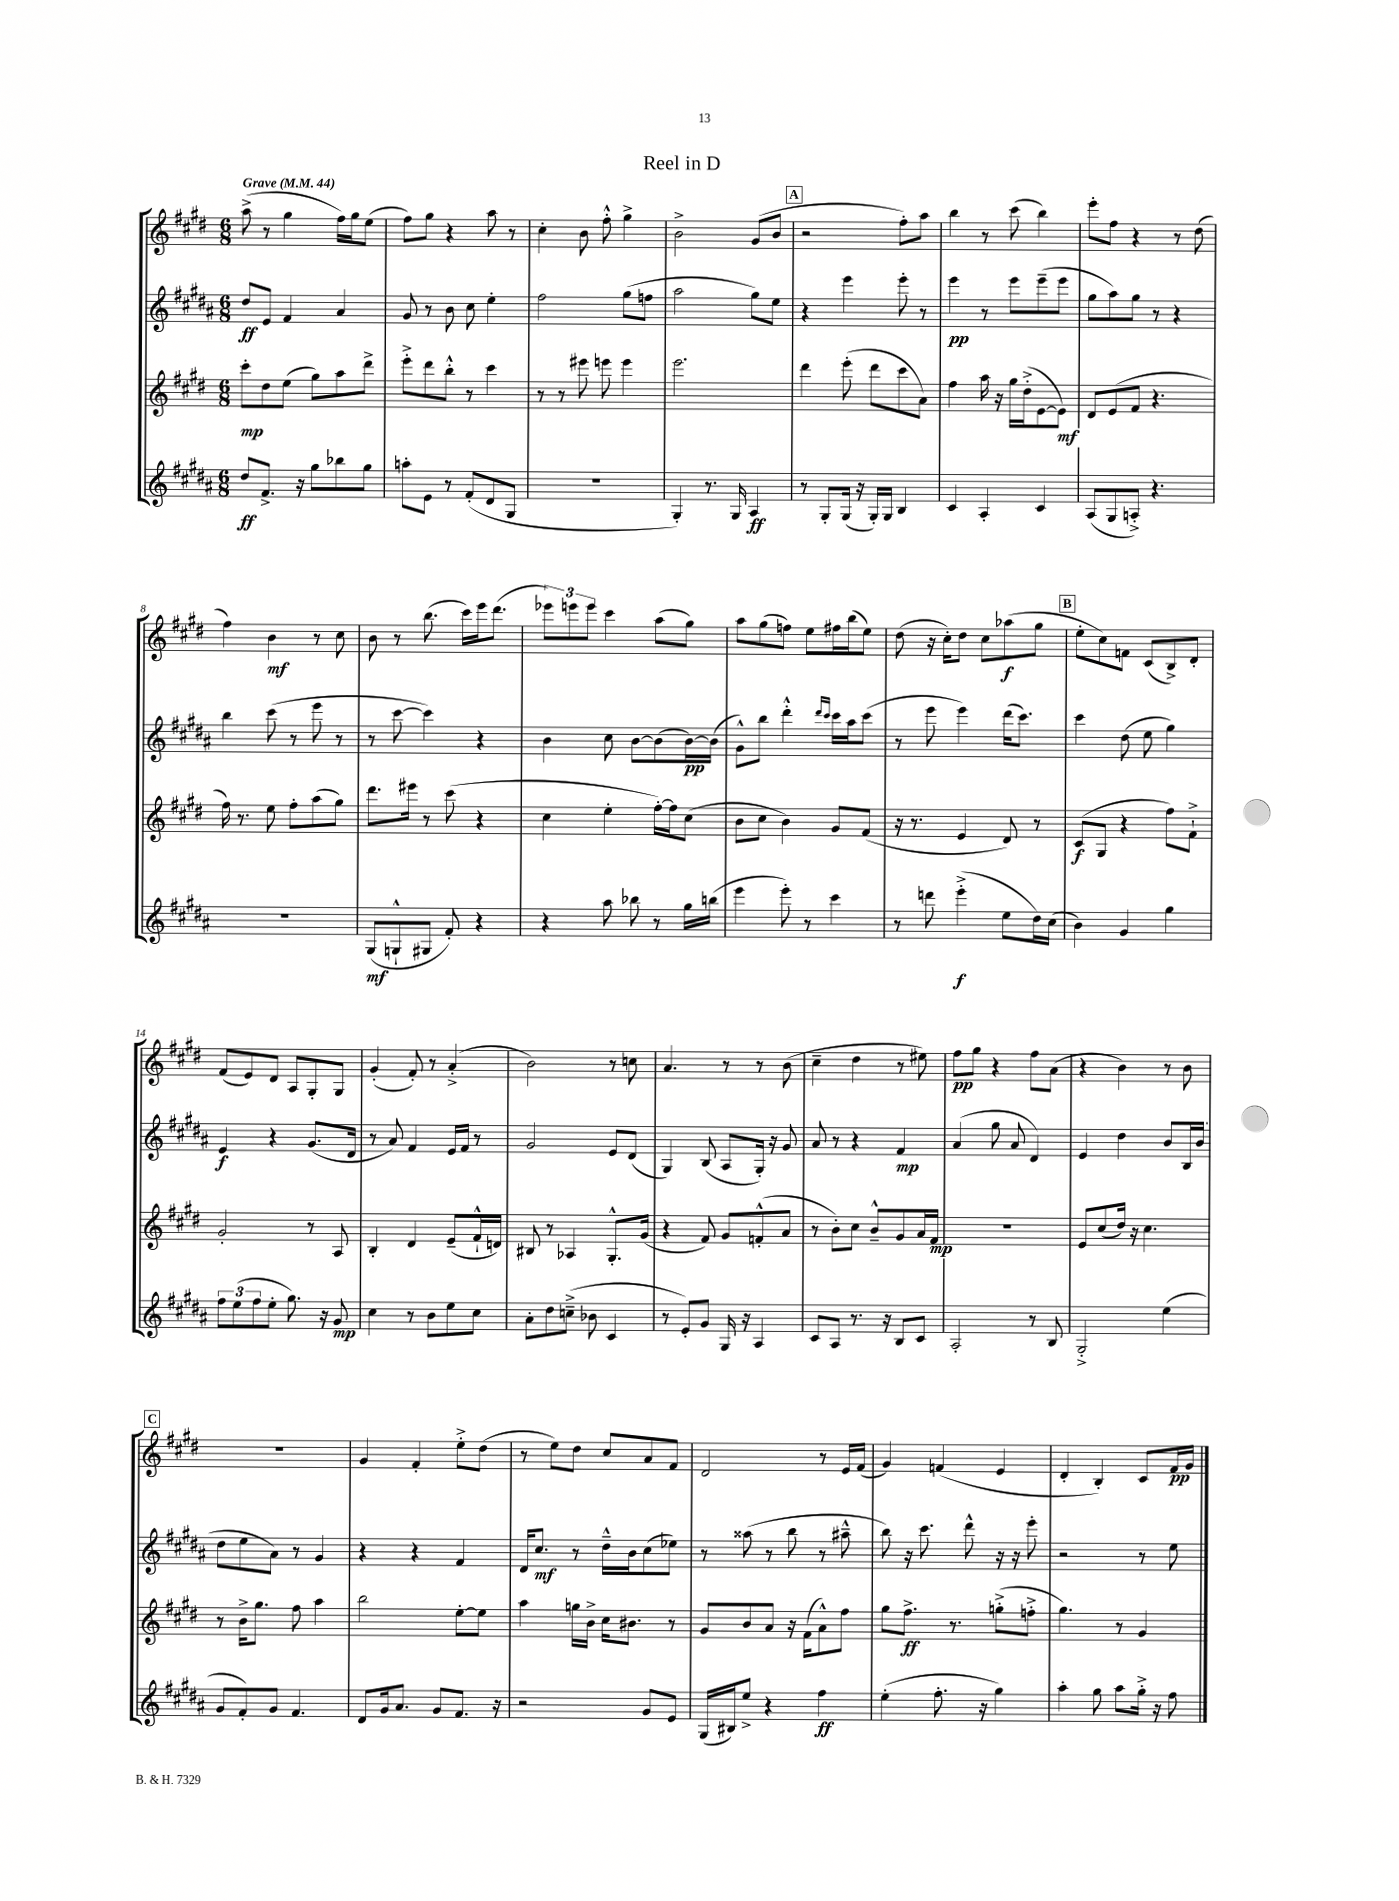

**kern	**kern	**kern	**kern
*staff4	*staff3	*staff2	*staff1
*clefG2	*clefG2	*clefG2	*clefG2
*k[f#c#g#d#a#]	*k[f#c#g#d#]	*k[f#c#g#d#a#]	*k[f#c#g#d#]
*M6/8	*M6/8	*M6/8	*M6/8
*MM44	*MM44	*MM44	*MM44
8dd#	8ccc#'	8dd#	(8aa^
8.f#^	8dd#	8e	8r
.	(8ee	4f#	4gg#
16r	.	.	.
8gg#	8gg#)	.	.
8bb-	8aa	4a#	16ff#)
.	.	.	16gg#
8gg#	8ddd#^	.	(8ee
=	=	=	=
8aa'	8eee'^	8g#	8ff#)
8e	8ddd#	8r	8gg#
8r	8bb'^^	8b	4r
(8f#'	8r	8cc#	.
8d#	4ccc#	4ee'	8aa
8G#	.	.	8r
=	=	=	=
2.r	8r	2ff#	4cc#'
.	8r	.	.
.	8eee#	.	8b
.	8eee	.	8ff#'^^
.	4eee	(8gg#	4gg#^
.	.	8ff	.
=	=	=	=
4G#')	2.eee	2aa#	2b^
8.r	.	.	.
16G#	.	.	.
4A#	.	8gg#)	(8g#
.	.	8ee	8b
=	=	=	=
8r	4ddd#	4r	2r
8G#'	.	.	.
(16G#	(8eee'	4eee	.
16r	.	.	.
16G#')	8ddd#	.	.
16G#	.	.	.
4B	8ccc#	8eee'	8ff#')
.	8a)	8r	8aa
=	=	=	=
4c#	4ff#	4eee	4bb
4A#'	16aa	8r	8r
.	16r	.	.
.	16gg#	8eee	(8ccc#
.	(16dd#'^	.	.
4c#	[8e	(8eee~	4bb)
.	8e])	8eee	.
=	=	=	=
(8A#	8d#	8gg#	8eee'
8G#	(8e	8aa#)	8ff#
8A'^)	8f#	8gg#	4r
4.r	4.r	8r	.
.	.	4r	8r
.	.	.	(8dd#
=	=	=	=
2.r	16ff#)	4bb	4ff#)
.	8.r	.	.
.	8ee	(8ccc#	4b
.	8ff#'	8r	.
.	(8aa	8eee	8r
.	8gg#)	8r	8cc#
=	=	=	=
(8G#	8.ddd#	8r	8b
8G`^^	.	[8ccc#	8r
.	16eee#	.	.
8G#	8r	4ccc#])	(8.bb
8f#')	(8ccc#	.	.
.	.	.	16ccc#)
4r	4r	4r	16eee
.	.	.	(8.ddd#
=	=	=	=
4r	4cc#	4b	12eee-)
.	.	.	12eee
.	.	.	12eee
8aa#	4ee'	8cc#	4ccc#
8bb-	.	[8b	.
8r	[16ff#')	(8b]	(8aa
.	16ff#]	.	.
16gg#	(8cc#	[16b)	8gg#)
(16bb	.	(16b]	.
=	=	=	=
4eee	8b	8g#^^)	8aa
.	8cc#	8bb	(8gg#
8eee')	4b)	4ddd#'^^	8ff)
8r	.	.	8ee
.	.	16qqddd#	.
.	.	16qqccc#	.
4ccc#	8g#	16ccc#	16ff#
.	.	16aa#	(16bb
.	(8f#	(8ccc#	8ee)
=	=	=	=
8r	16r	8r	(8dd#
.	8.r	.	.
8ddd	.	8eee	16r
.	.	.	16cc#')
(4eee'^	4e	4eee)	8dd#
.	.	.	8cc#
8ee	8d#)	(16ddd#	(8aa-
.	.	8.ccc#)	.
16dd#)	8r	.	8gg#
(16cc#	.	.	.
=	=	=	=
4b)	(8c#	4ccc#	8ee'
.	8G#	.	8cc#)
4g#	4r	(8dd#	8f
.	.	8ee	(8c#
4gg#	8ff#)	4gg#)	8B^)
.	8f#`^	.	8d#'
=	=	=	=
12ff#	2g#'	4e	(8f#
(12ee	.	.	.
.	.	.	8e)
12ff#	.	.	.
8ee'	.	4r	8d#
8.gg#)	.	.	8A
.	8r	(8.g#	8G#'
16r	.	.	.
8g#	8A	.	8G#
.	.	16d#	.
=	=	=	=
4cc#	4B'	8r	(4g#'
.	.	8a#)	.
8r	4d#	4f#	8f#')
8b	.	.	8r
8ee	(8e~	16e	(4a'^
.	.	16f#	.
8cc#	16f#`^^	8r	.
.	16d)	.	.
=	=	=	=
8a#'	8B#	2g#	2b)
8dd#	8r	.	.
(8cc~^	4A-	.	.
8b-	.	.	.
4c#	8.G#'^^	8e	8r
.	.	(8d#	8cc
.	(16g#	.	.
=	=	=	=
8r	4r	4G#)	4.a
8e')	.	.	.
8g#	8f#)	(8B	.
16G#	8g#	8A#	8r
16r	.	.	.
4A#	(8f'^^	16G#')	8r
.	.	16r	.
.	8a	8g#	(8b
=	=	=	=
8c#	8r	8a#	4cc#~
8A#	8b')	8r	.
8.r	8cc#	4r	4dd#
.	8b~^^	.	.
16r	.	.	.
8B	8g#	4f#	8r
8c#	16a	.	8ee#)
.	16f#	.	.
=	=	=	=
2A#'	2.r	(4a#	8ff#
.	.	.	8gg#
.	.	8gg#	4r
.	.	8a#	.
8r	.	4d#)	8ff#
8B	.	.	(8a
=	=	=	=
2G#'^	8e	4e	4r
.	(8cc#	.	.
.	16dd#)	4dd#	4b)
.	16r	.	.
.	4.cc#	.	.
(4ee	.	8b	8r
.	.	16B	8b
.	.	(16b	.
=	=	=	=
8g#	8r	8dd#	2.r
8f#')	16b^	8ee	.
.	8.gg#	.	.
8g#	.	8a#)	.
4.f#	8ff#	8r	.
.	4aa	4g#	.
=	=	=	=
8d#	2bb	4r	4g#
16g#	.	.	.
8.a#	.	.	.
.	.	4r	4f#'
8g#	.	.	.
8.f#	[8ee'	4f#	8ee'^
.	8ee]	.	(8dd#
16r	.	.	.
=	=	=	=
2r	4aa	16d#	8r
.	.	8.cc#	.
.	.	.	8ee)
.	16gg	8r	8dd#
.	16b^	.	.
.	16cc#	16dd#~^^	8cc#
.	8.b#	16b	.
8g#	.	(8cc#	8a
8e	8r	8ee-)	8f#
=	=	=	=
(16G#	8g#	8r	2d#
16B#)	.	.	.
8ee^	8b	(8aa##	.
4r	8a	8r	.
.	16r	8bb	.
.	(16f#	.	.
4ff#	8a^^)	8r	8r
.	8ff#	8aa#~^^	16e
.	.	.	(16f#
=	=	=	=
(4ee'	8gg#	8bb)	4g#)
.	8.ff#^	16r	.
.	.	8.ccc#	.
8.ff#'	.	.	(4f
.	8.r	.	.
.	.	8ddd#^^	.
16r	.	.	.
4gg#)	(8gg'^	16r	4e
.	.	16r	.
.	8ff'^	8eee'	.
=	=	=	=
4aa#'	4.gg#)	2r	4d#'
8gg#	.	.	4B')
8aa#	8r	.	.
16gg#'^	4g#	8r	8c#
16r	.	.	.
8ff#	.	8ee	16f#
.	.	.	16g#
==	==	==	==
*-	*-	*-	*-
